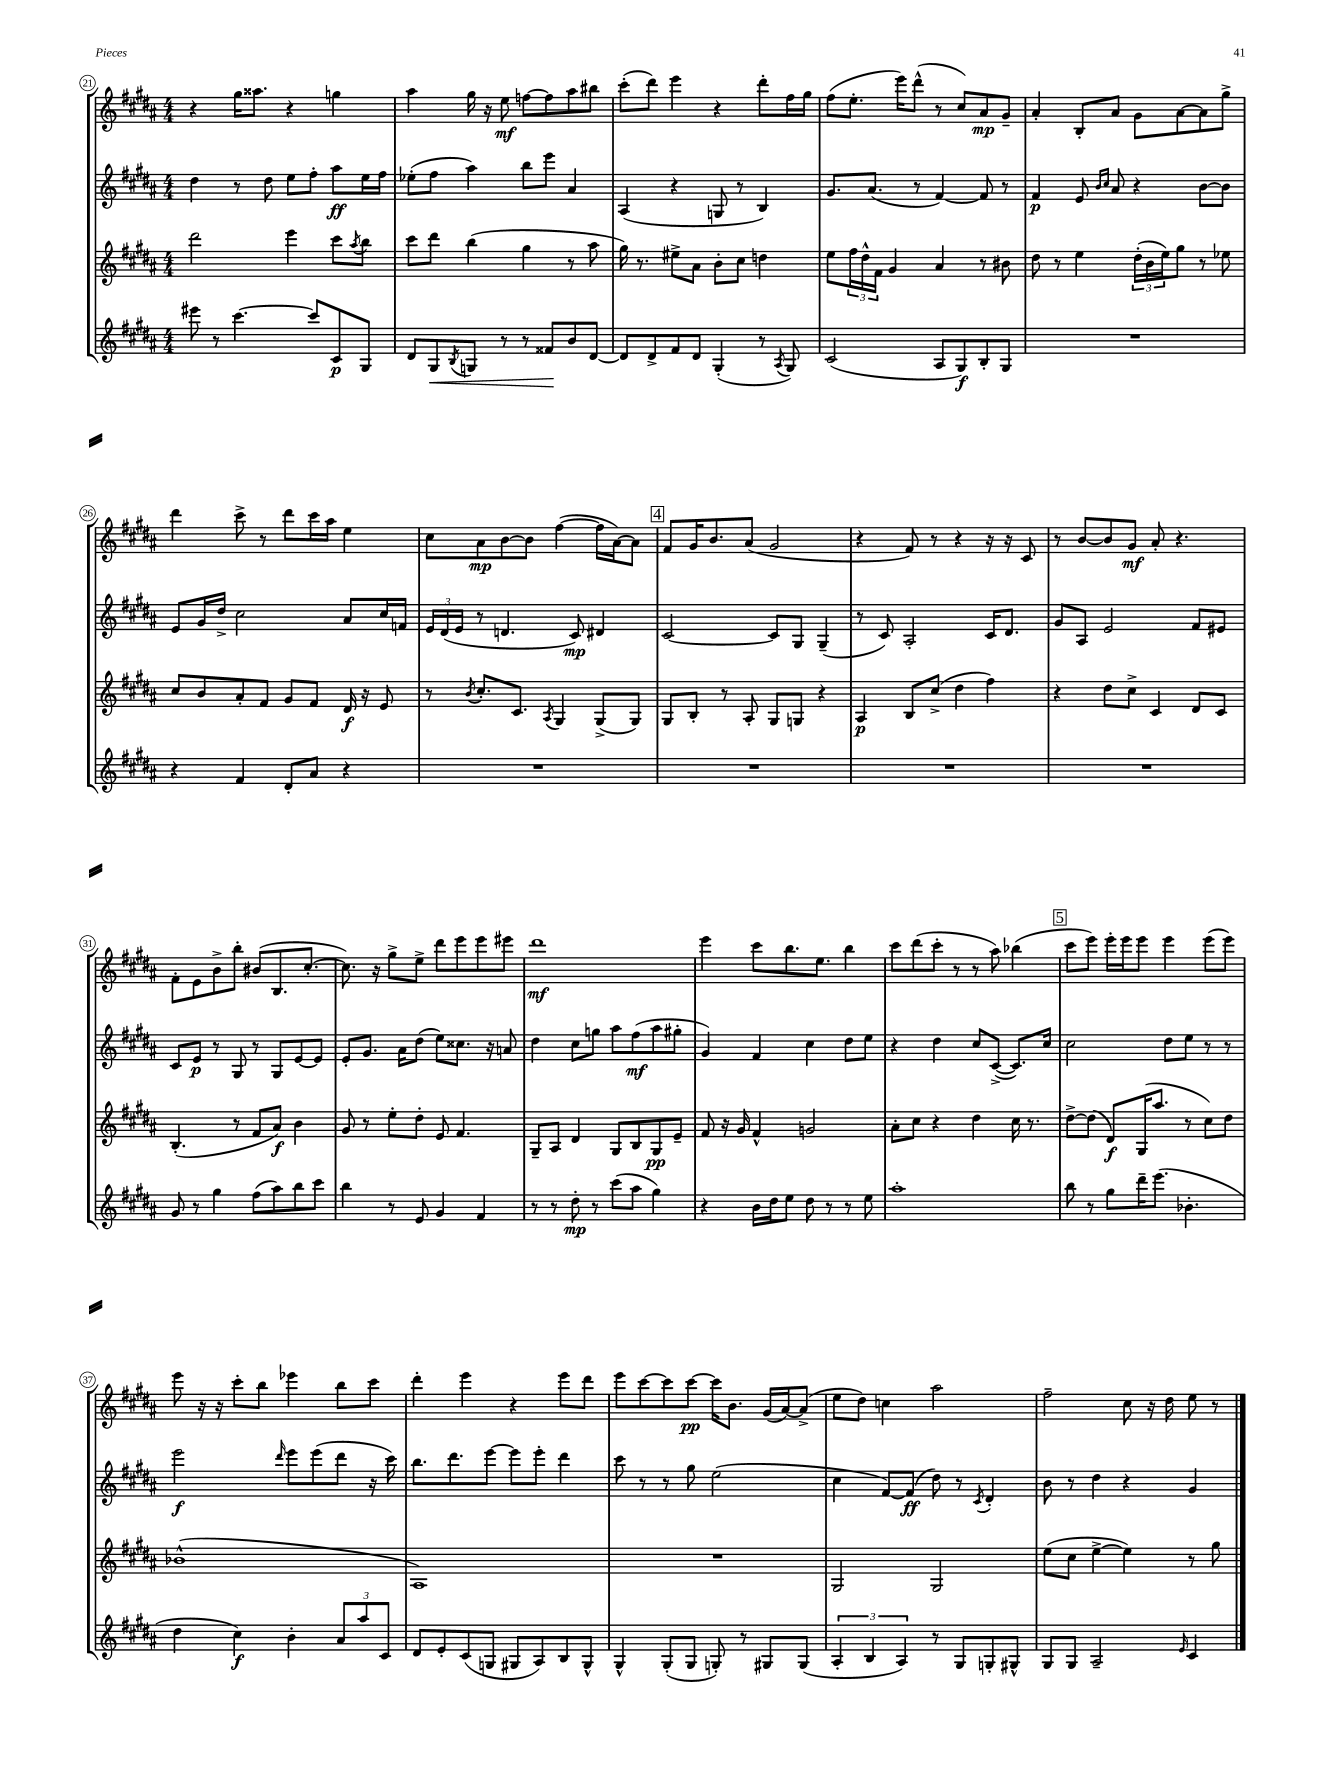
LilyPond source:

<<
\new StaffGroup <<
\new Staff = "s0" {
    \clef treble \key b \major \numericTimeSignature \time 4/4
    r4 gis''16 aisis''8. r4 g''4 |
    ais''4 gis''16 r16 e''8\mf f''8~ f''8 ais''8 bis''8 |
    cis'''8-.( dis'''8) e'''4 r4 dis'''8-. fis''16 gis''16 |
    fis''8( e''8.-. e'''16) dis'''8-^( r8 cis''8) ais'8\mp gis'8-- |
    ais'4-. b8-. ais'8 gis'8 ais'8~ ais'8 gis''8-> |
    dis'''4 cis'''8-> r8 dis'''8 cis'''16 ais''16 e''4 |
    cis''8 ais'8\mp b'8~ b'8 fis''4~( fis''16 ais'16~) ais'8 |
    \mark \markup { \box "4" } fis'8 gis'16 b'8. ais'8( gis'2 |
    r4 fis'8) r8 r4 r16 r16 cis'8 |
    r8 b'8~ b'8 gis'8\mf ais'8-. r4. |
    fis'8-. e'8 b'8-> b''8-. bis'8( b8. cis''8.~-. |
    cis''8.) r16 gis''8-> e''8-> dis'''8 e'''8 e'''8 eis'''8 |
    dis'''1\mf |
    e'''4 cis'''8 b''8. e''8. b''4 |
    cis'''8 dis'''8( cis'''8-. r8 r8 ais''8) bes''4( |
    \mark \markup { \box "5" } cis'''8 e'''8) e'''16-. e'''16 e'''8 e'''4 e'''8( e'''8) |
    e'''8 r16 r16 cis'''8-. b''8 ees'''4 b''8 cis'''8 |
    dis'''4-. e'''4 r4 e'''8 dis'''8 |
    e'''8 cis'''8~ cis'''8 cis'''8~\pp cis'''16 b'8. gis'16( ais'16~) ais'8->( |
    e''8 dis''8) c''4 ais''2 |
    fis''2-- cis''8 r16 dis''16 e''8 r8 \bar "|." |
}
\new Staff = "s1" {
    \clef treble \key b \major \numericTimeSignature \time 4/4
    dis''4 r8 dis''8 e''8 fis''8-. ais''8\ff e''16 fis''16 |
    ees''8-.( fis''8 ais''4) b''8 e'''8 ais'4 |
    ais4( r4 g8 r8 b4) |
    gis'8. ais'8.( r8 fis'4~) fis'8 r8 |
    fis'4\p e'8 \grace { b'16 cis''16 } ais'8 r4 b'8~ b'8 |
    e'8 gis'16 dis''16-> cis''2 ais'8 cis''16 f'16 |
    \tuplet 3/2 { e'16 dis'16( e'16 } r8 d'4. cis'8\mp) dis'4 |
    \mark \markup { \box "4" } cis'2~ cis'8 gis8 gis4--( |
    r8 cis'8) ais2-. cis'16 dis'8. |
    gis'8 ais8 e'2 fis'8 eis'8 |
    cis'8 e'8\p r8 gis8 r8 gis8 e'8~ e'8 |
    e'8-. gis'8. ais'16 dis''8( e''8) cisis''8. r16 a'8 |
    dis''4 cis''8 g''8 ais''8 fis''8\mf( ais''8 gis''8-. |
    gis'4) fis'4 cis''4 dis''8 e''8 |
    r4 dis''4 cis''8 cis'8~->( cis'8.) cis''16 |
    \mark \markup { \box "5" } cis''2 dis''8 e''8 r8 r8 |
    e'''2\f \grace { dis'''16 } e'''8 e'''8( dis'''8 r16 cis'''16) |
    b''8. dis'''8. e'''8~ e'''8 e'''8-. dis'''4 |
    cis'''8 r8 r8 gis''8 e''2( |
    cis''4 fis'8~) fis'8\ff( dis''8) r8 \acciaccatura { cis'8 } dis'4-. |
    b'8 r8 dis''4 r4 gis'4 \bar "|." |
}
\new Staff = "s2" {
    \clef treble \key b \major \numericTimeSignature \time 4/4
    dis'''2 e'''4 cis'''8 \acciaccatura { ais''8 } b''8 |
    cis'''8 dis'''8 b''4( gis''4 r8 ais''8 |
    gis''16) r8. eis''8-> ais'8 b'8-. cis''8 d''4 |
    e''8 \tuplet 3/2 { fis''16 dis''16-^ fis'16 } gis'4 ais'4 r8 bis'8 |
    dis''8 r8 e''4 \tuplet 3/2 { dis''16-.( b'16 e''16) } gis''8 r8 ees''8 |
    cis''8 b'8 ais'8-. fis'8 gis'8 fis'8 dis'16\f r16 e'8 |
    r8 \acciaccatura { b'8 } cis''8.-. cis'8. \acciaccatura { ais8 } gis4 gis8->( gis8) |
    \mark \markup { \box "4" } gis8 b8-. r8 ais8-. gis8 g8 r4 |
    ais4\p b8 cis''8->( dis''4 fis''4) |
    r4 dis''8 cis''8-> cis'4 dis'8 cis'8 |
    b4.-.( r8 fis'8 ais'8\f) b'4 |
    gis'8 r8 e''8-. dis''8-. e'8 fis'4. |
    gis8-- ais8 dis'4 gis8 b8 gis8\pp e'8-- |
    fis'8 r16 gis'16 fis'4-^ g'2 |
    ais'8-. cis''8 r4 dis''4 cis''16 r8. |
    \mark \markup { \box "5" } dis''8~-> dis''8( dis'8\f) gis16( ais''8. r8 cis''8) dis''8 |
    bes'1-^( |
    ais1) |
    R1 |
    gis2 gis2 |
    e''8( cis''8 e''4~-> e''4) r8 gis''8 \bar "|." |
}
\new Staff = "s3" {
    \clef treble \key b \major \numericTimeSignature \time 4/4
    eis'''8 r8 cis'''4.~ cis'''8 cis'8\p gis8 |
    dis'8 gis8\< \acciaccatura { b8 } g8 r8 r8 fisis'8\! b'8 dis'8~ |
    dis'8 dis'8-> fis'8 dis'8 gis4-.( r8 \acciaccatura { ais8 } gis8) |
    cis'2( ais8 gis8\f) b8-. gis8 |
    R1 |
    r4 fis'4 dis'8-. ais'8 r4 |
    R1 |
    \mark \markup { \box "4" } R1 |
    R1 |
    R1 |
    gis'8 r8 gis''4 fis''8( ais''8) b''8 cis'''8 |
    b''4 r8 e'8 gis'4 fis'4 |
    r8 r8 dis''8-.\mp r8 cis'''8( ais''8 gis''4) |
    r4 b'16 dis''16 e''8 dis''8 r8 r8 e''8 |
    ais''1-. |
    \mark \markup { \box "5" } b''8 r8 gis''8 dis'''16-- e'''8.( bes'4.-. |
    dis''4 cis''4\f) b'4-. \tuplet 3/2 { ais'8 ais''8 cis'8 } |
    dis'8 e'8-. cis'8( g8 gis8 ais8) b8 gis8-^ |
    gis4-^ gis8-.( gis8 g8-.) r8 gis8 gis8( |
    \tuplet 3/2 { ais4-. b4 ais4) } r8 gis8 g8-. gis8-^ |
    gis8 gis8 ais2-- \grace { e'16 } cis'4 \bar "|." |
}
>>
>>
\layout { \context { \Score currentBarNumber = #21 \override BarNumber.stencil = #(make-stencil-circler 0.1 0.3 ly:text-interface::print) } }
